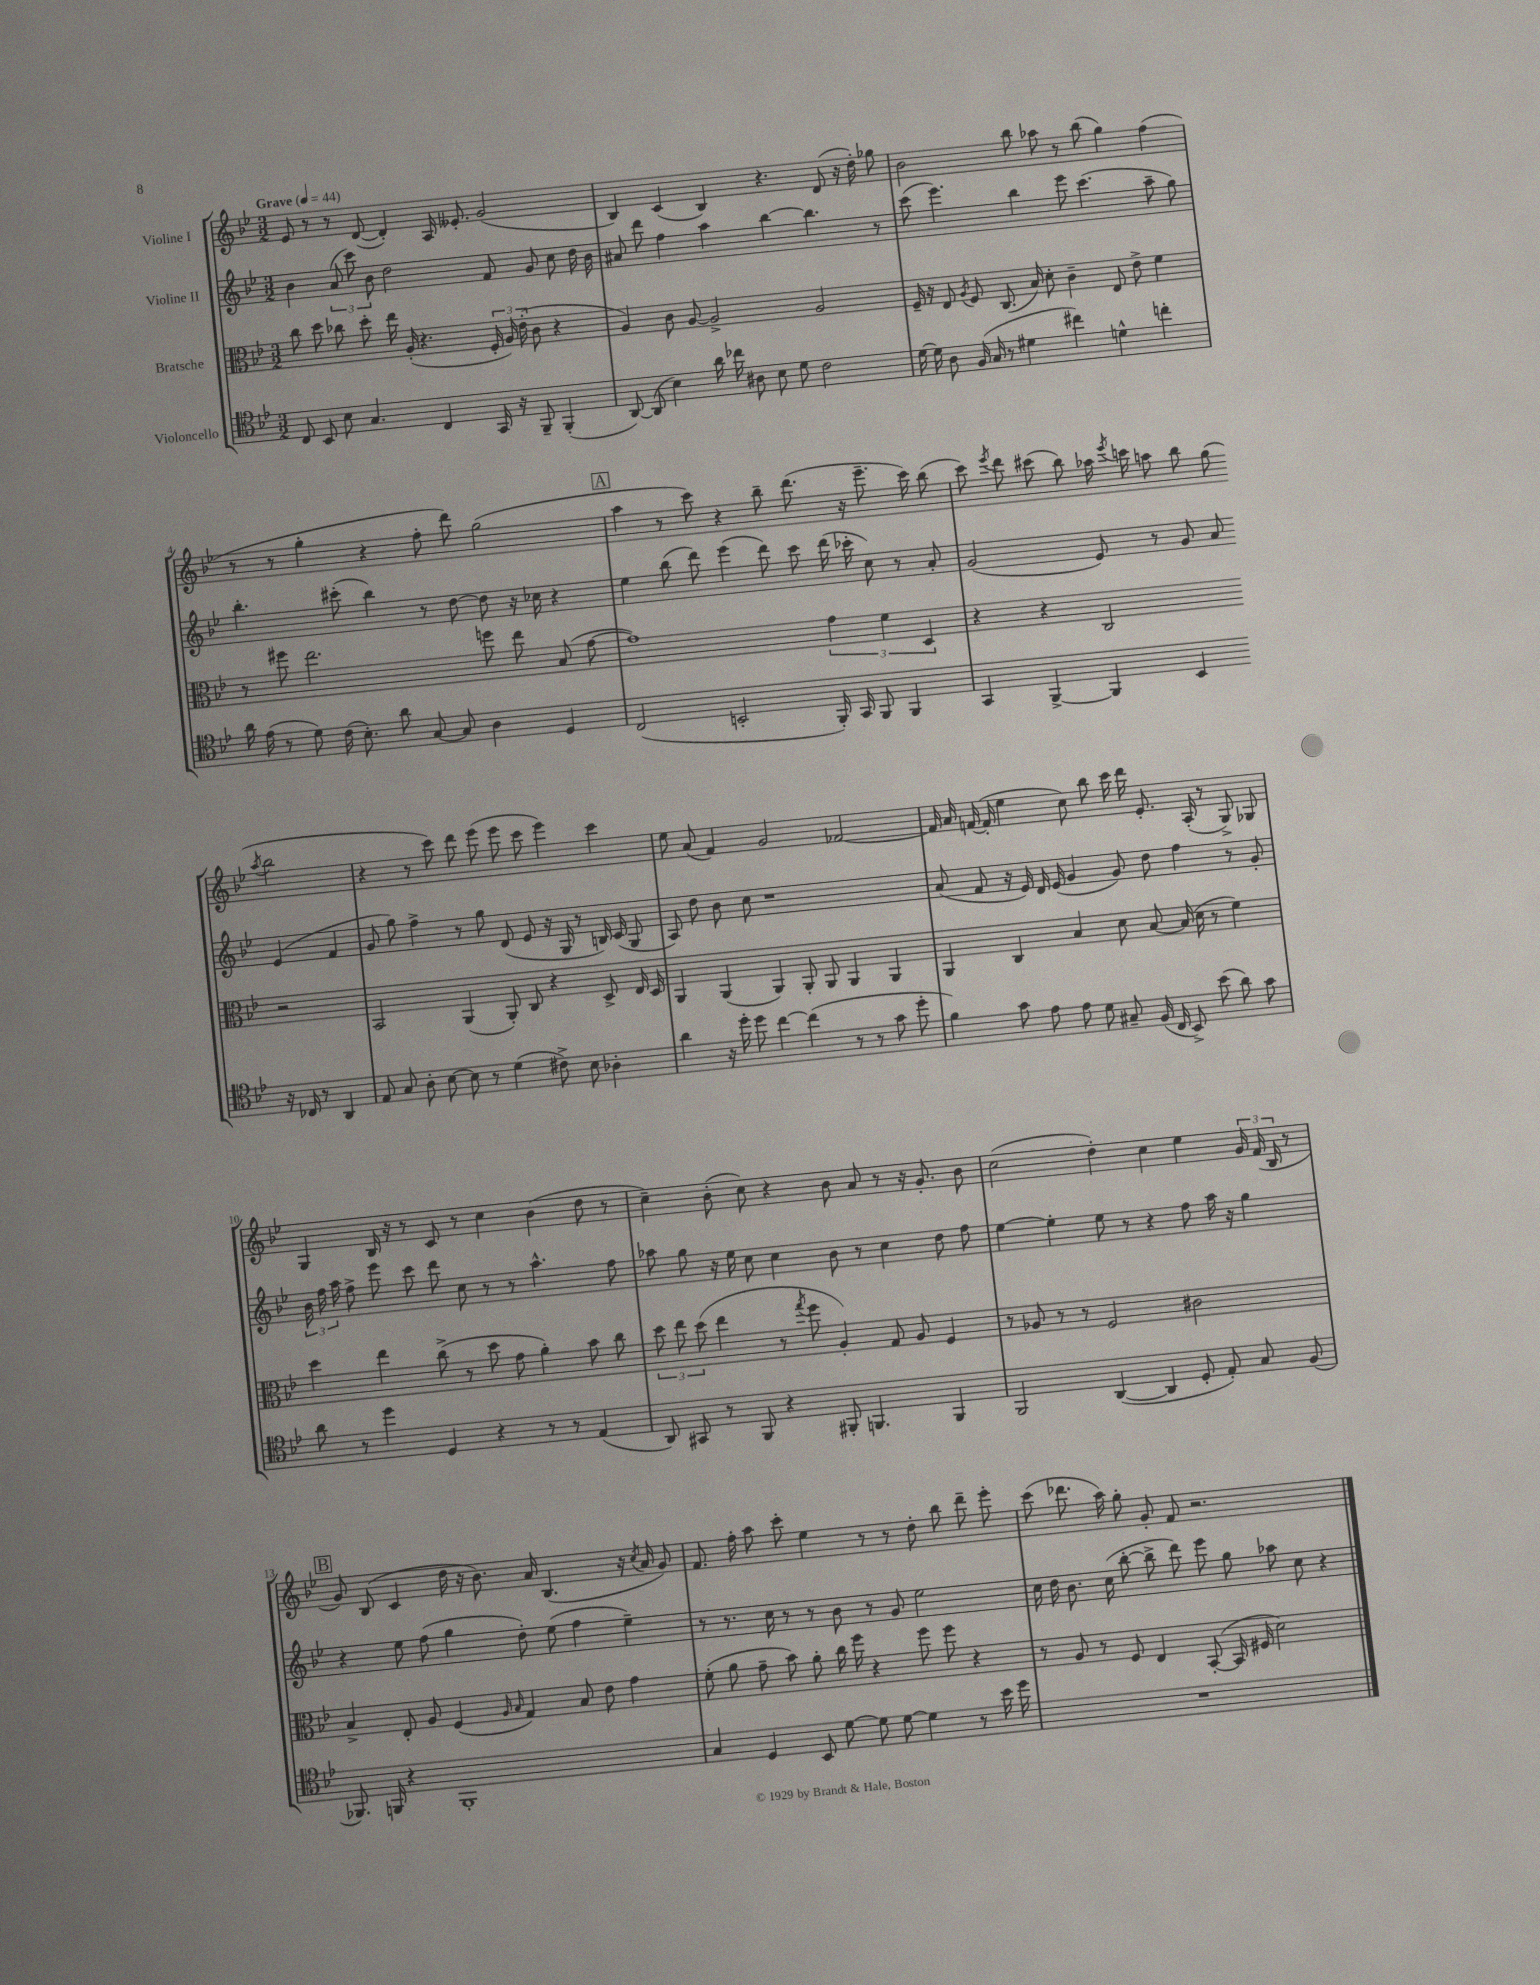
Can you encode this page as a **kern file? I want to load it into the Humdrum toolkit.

**kern	**kern	**kern	**kern
*staff4	*staff3	*staff2	*staff1
*clefC4	*clefC3	*clefG2	*clefG2
*k[b-e-]	*k[b-e-]	*k[b-e-]	*k[b-e-]
*M3/2	*M3/2	*M3/2	*M3/2
*MM44	*MM44	*MM44	*MM44
8C	8cc	4b-	8e-
8BB-	8dd	.	8r
8B-	8cc-	(12a	8r
.	.	12ccc)	.
4.G	8dd'	.	([8d
.	.	12b-	.
.	16ee-	2dd	4d'])
.	(16A'	.	.
.	4.r	.	.
4C	.	.	16A
.	.	.	8.e--'
16GG	24F'	8f	(2g
.	24A)	.	.
16r	.	.	.
.	(24e-'	.	.
8FF~	8c	8g	.
(4FF'	4r	8cc	.
.	.	16dd	.
.	.	16b-	.
=	=	=	=
[8AA)	4A)	8a#	4B-)
(8AA]	.	8ddd	.
4B-)	8c	4ff	(4c
.	[8A	.	.
16a	2A^]	4aa	4B-)
16cc-	.	.	.
8A#	.	.	.
8B-	.	[4bb-	4.r
8d	.	.	.
2c	2A	4.bb-]	.
.	.	.	(8d
.	.	.	16r
.	.	.	16dd')
.	.	8r	8gg-
=	=	=	=
[16d	16F~	(8ccc	2b-
16d]	16r	.	.
8A	8E-	4.eee-)	.
.	8qA	.	.
(16F	8F	.	.
16G	.	.	.
8r	(8.C	.	.
4d#	.	4bb-	8bb-
.	16B-)	.	.
.	8d'	.	8aa-
4cc#)	4c~	8eee-	8r
.	.	(4.ccc	(8bb-
4d^^	8E-	.	4gg)
.	8e-^	.	.
4cc'	4f	8aa~	(4ff
.	.	8gg)	.
=	=	=	=
16a	8r	4.bb-'	8r
(16e-	.	.	.
8r	8ff#	.	8r
8d)	2.ee-	.	4gg'
(16c	.	(8ccc#'	.
8.B-')	.	.	.
.	.	4bb-)	4r
8a	.	.	.
[8G	.	8r	8ff'
8G]	.	[8dd	8ddd)
4A	8ff	8dd]	(2gg
.	8ee-	16r	.
.	.	16cc-	.
4D	(8B-	4r	.
.	[8g	.	.
=	=	=	=
(2C	1g])	4ee-	4aa
.	.	(8bb-	8r
.	.	8ddd)	8ccc)
2BB'	.	(4eee-	4r
.	.	8ddd)	8bb-~
.	.	8ccc	(8.ddd
16FF')	6g	(16ddd	.
16GG	.	16ccc-'	16r
8FF	.	8cc)	8.eee-~
.	6f	.	.
4FF	.	8r	.
.	.	.	16ccc)
.	6D	.	.
.	.	8a'	(8bb-
=	=	=	=
4GG	4r	(2g	8ccc)
.	.	.	8qeee-
.	.	.	8ddd
[4FF^	4r	.	(8ccc#
.	.	.	8bb-)
4FF]	2C	8e-)	16aa-
.	.	.	8qeee-
.	.	.	16ccc
.	.	8r	8aa
4BB-	.	8g	8bb-
.	.	8a	(8gg
.	.	.	8qaa
16r	2r	(4e-	2bb-
16C-	.	.	.
8r	.	.	.
4AA	.	4f	.
=	=	=	=
8E-	2BB-	8g	4r
8G	.	8gg)	.
8A'	.	4ff^	8r
[8B-	.	.	8ccc)
8B-]	(4AA	8r	8ddd
8r	.	8gg	(8eee-
(4d	8AA')	(8d	8eee-
.	8C	8e-	8ccc
8c#^)	4r	16r	4eee-)
.	.	16G	.
8B-	.	8r	.
4A-'	8D^	16B)	4ccc
.	.	(16c	.
.	16E-	8G	.
.	16D	.	.
=	=	=	=
4a	4AA	8A)	8ee-
.	.	8dd	(8a
16r	(4AA	8b-	4f)
16dd'	.	.	.
8dd	.	8cc	.
[4cc	4AA)	1r	2g
(4cc]	8AA'	.	.
.	8AA	.	.
8r	4AA	.	[2f-
8r	.	.	.
8g	4AA	.	.
8dd'	.	.	.
=	=	=	=
4f)	4AA	(8a	16f-]
.	.	.	16a
.	.	8f	([16f
.	.	.	16f']
8g	4C	16r	4ee-
.	.	16e-)	.
8e-	.	16d	.
.	.	(16e-	.
8e-	4B-	4g	8cc)
8d	.	.	8bb-
8G#~	8d	8g)	16ccc
.	.	.	16ddd
(16F	[8B-	8dd	8.e-'
16C	.	.	.
8BB-^)	(16B-]	4ff	.
.	16d	.	(16A'
(8b-	8r	.	8r
8a)	4f)	8r	8G^)
8g	.	8g'	8G-
=	=	=	=
8a	4dd	24b-	4G
.	.	24ff	.
.	.	24aa	.
8r	.	8ff^	.
4dd	4ee-	8eee-	16B-
.	.	.	16r
.	.	8ccc	8r
4D	(8cc^	8ddd	8c
.	8r	8cc	8r
4r	8dd	8r	4cc
.	8g	8r	.
8r	4a')	4.aa^^	(4b-
8r	.	.	.
(4E-	8b-	.	8dd
.	8cc	8ff	8r
=	=	=	=
8AA)	12dd	8aa-	4cc~)
.	12ee-	.	.
8GG#	.	8gg	.
.	(12dd	.	.
8r	4ee-	16r	(8b-'
.	.	16ee-	.
8FF	.	8cc	8cc)
4r	8r	4cc	4r
.	8qgg	.	.
.	8ff	.	.
8FF#'	4A')	8b-	8b-
4.FF	.	8r	8a
.	8G	4cc	8r
.	8A	.	16r
.	.	.	8.g'
4FF	4F	8dd	.
.	.	8ff	8b-
=	=	=	=
2FF	8r	[4ee-	(2cc
.	8A-	.	.
.	8r	4ee-']	.
.	8r	.	.
([4AA	2F	8ee-	4dd')
.	.	8r	.
4AA]	.	4r	4cc
8D'	2c#	8ff	4ee-
8E-')	.	16aa	.
.	.	16r	.
8G	.	4gg	24g
.	.	.	(24f
.	.	.	24B-
(8F	.	.	8r
=	=	=	=
8.FF-)	4B-^	4r	8g)
.	.	.	(8B-
16FF	.	.	.
4r	8E-'	8ee-	4c
.	8A	(8ff	.
1FF'	(4F	4gg	16dd
.	.	.	16r
.	.	.	8.b-)
.	16qqA	.	.
.	16qqB-	.	.
.	4G)	8dd')	.
.	.	.	16a
.	.	(8ee-	(4.B-
.	8B-	4ff	.
.	8e-	.	.
.	4g	4ee-~)	16r
.	.	.	8qcc
.	.	.	16a
.	.	.	8g)
=	=	=	=
4G	(8f'	8r	8.f
.	8a	8.r	.
.	.	.	16ff'
4D	8g~	.	8aa
.	.	16cc	.
.	8b-)	8r	8ccc'
8BB-	8a'	8r	4ee-
[8d	16cc	8b-	.
.	16ff	.	.
8d]	4r	8r	8r
[8d	.	8g	8r
4d]	8ff	2ee-	8dd'
.	8ff	.	8bb-
8r	4r	.	8ddd~
16b-	.	.	8eee-'
16dd	.	.	.
=	=	=	=
1.r	8r	16cc	(8ccc
.	.	16dd	.
.	8A	8.b-	8.ddd-
.	8r	.	.
.	.	(16cc	16aa)
.	8F	[8bb-'	8gg'
.	4E-	8bb-^]	8g'
.	.	8ddd)	8f
.	([8BB-'	8eee-	2.r
.	16BB-]	8gg	.
.	16F#	.	.
.	2d)	8aa-	.
.	.	8cc	.
.	.	4r	.
==	==	==	==
*-	*-	*-	*-
